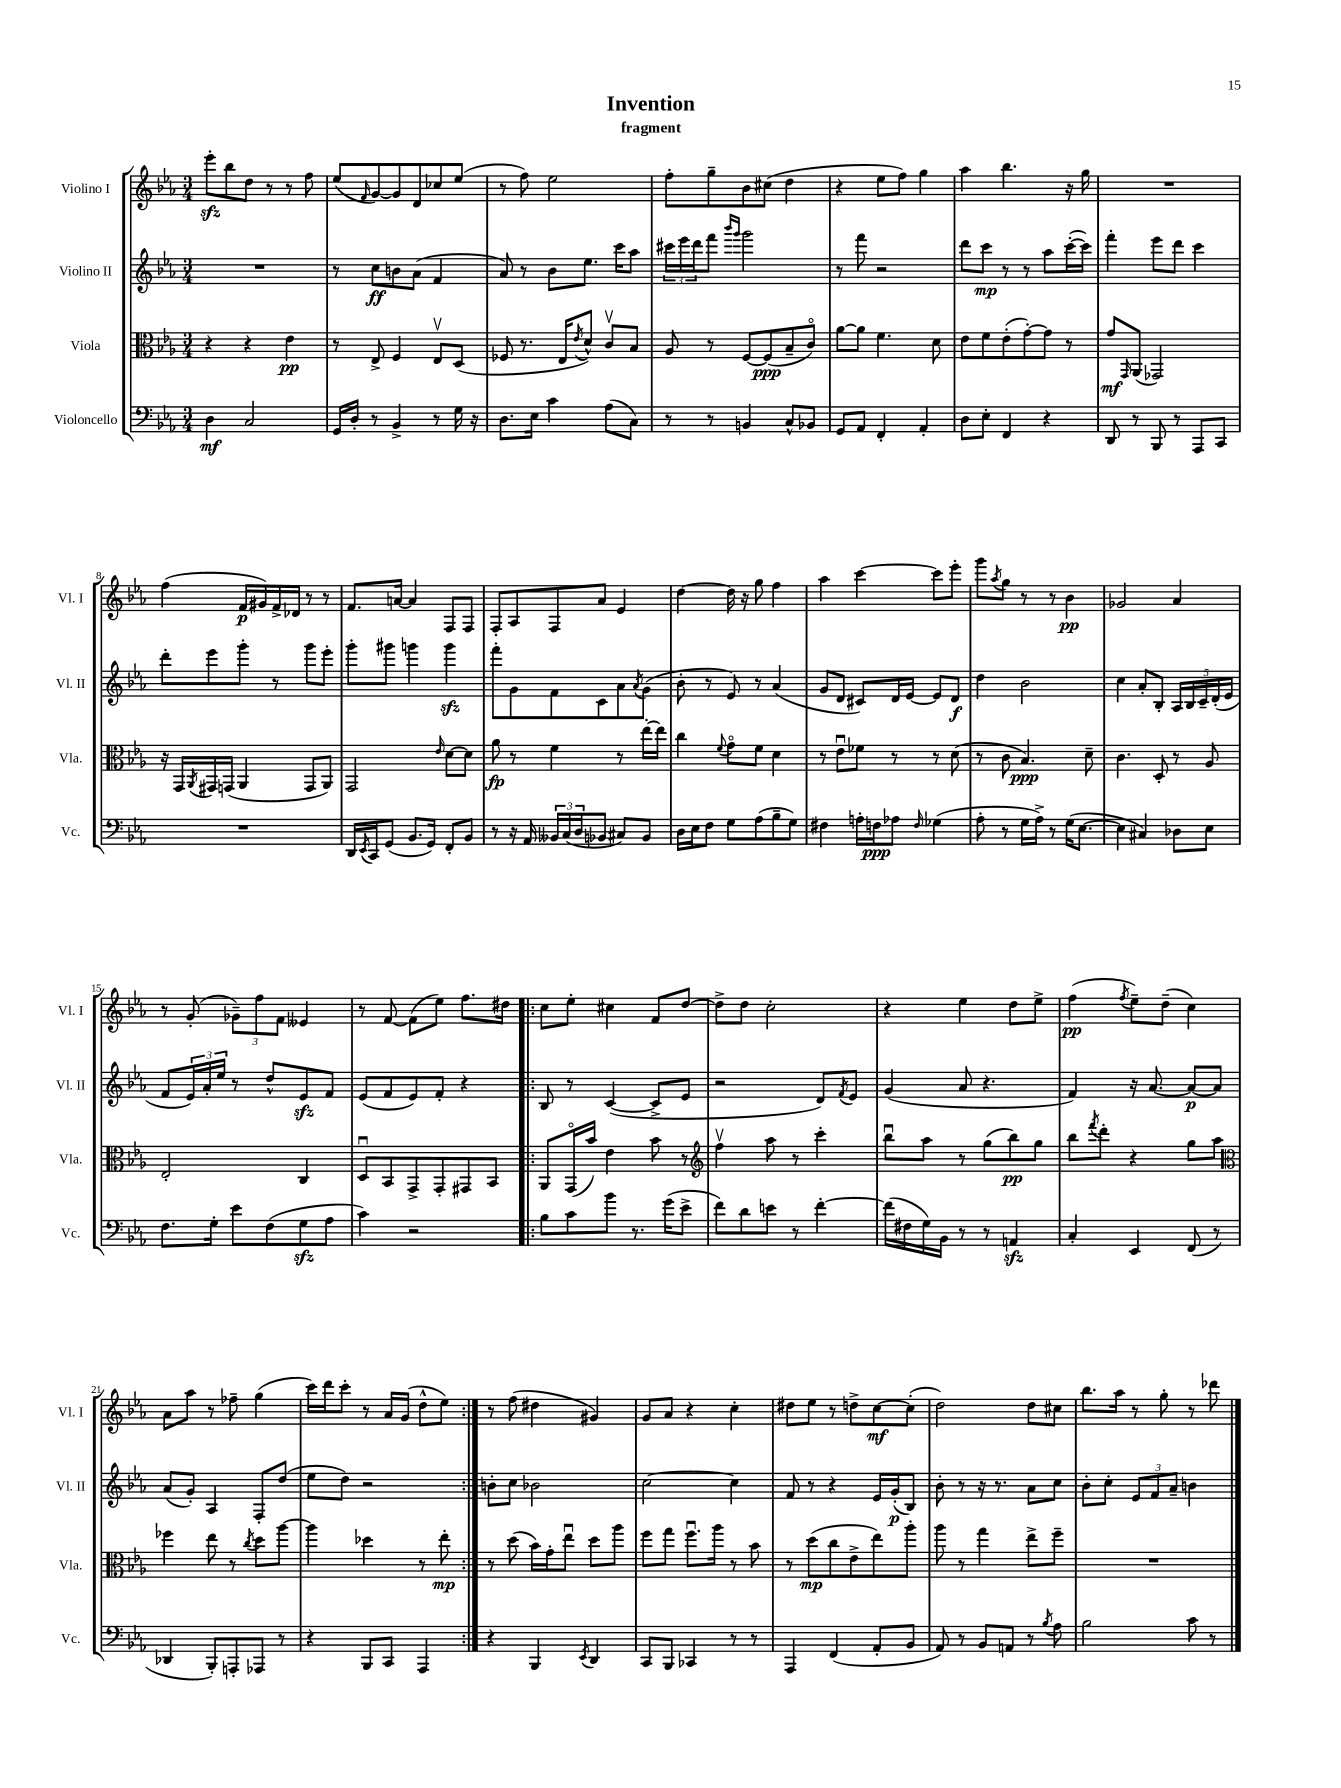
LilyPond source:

\header { title = "Invention" subtitle = "fragment" }
<<
\new StaffGroup <<
\new Staff = "s0" \with { instrumentName = "Violino I" shortInstrumentName = "Vl. I" } {
    \clef treble \key ees \major \numericTimeSignature \time 3/4
    ees'''8-.\sfz bes''8 d''8 r8 r8 f''8 |
    ees''8( \grace { f'16 } g'8~) g'8 d'8 ces''8 ees''8( |
    r8 f''8) ees''2 |
    f''8-. g''8-- bes'8 cis''8( d''4 |
    r4 ees''8 f''8) g''4 |
    aes''4 bes''4. r16 g''16 |
    R2. |
    f''4( f'16\p gis'16) f'16-> des'16 r8 r8 |
    f'8. a'16~ a'4 f8 f8 |
    f8-. aes8 f8 aes'8 ees'4 |
    d''4~ d''16 r16 g''8 f''4 |
    aes''4 c'''4~ c'''8 ees'''8-. |
    g'''8 \acciaccatura { aes''8 } g''8 r8 r8 bes'4\pp |
    ges'2 aes'4 |
    r8 g'8-.( \tuplet 3/2 { ges'8--) f''8 f'8 } eeses'4 |
    r8 f'8~ f'8( ees''8) f''8. dis''16 |
    \repeat volta 2 { c''8 ees''8-. cis''4 f'8 d''8~ |
    d''8-> d''8 c''2-. |
    r4 ees''4 d''8 ees''8-> |
    f''4\pp( \acciaccatura { f''8 } ees''8--) d''8--( c''4) |
    aes'8 aes''8 r8 fes''8-- g''4( |
    c'''16) d'''16 c'''8-. r8 aes'16 g'16( d''8-^ ees''8) | }
    r8 f''8( dis''4 gis'4) |
    g'8 aes'8 r4 c''4-. |
    dis''8 ees''8 r8 d''8-> c''8~\mf c''8-.( |
    d''2) d''8 cis''8 |
    bes''8. aes''16 r8 g''8-. r8 des'''8 \bar "|." |
}
\new Staff = "s1" \with { instrumentName = "Violino II" shortInstrumentName = "Vl. II" } {
    \clef treble \key ees \major \numericTimeSignature \time 3/4
    R2. |
    r8 c''8\ff b'8 aes'8( f'4 |
    aes'8) r8 bes'8 ees''8. c'''16 aes''8 |
    \tuplet 3/2 { cis'''16 ees'''16 d'''16 } f'''8 \grace { bes'''16 g'''16 } g'''2 |
    r8 f'''8 r2 |
    d'''8 c'''8\mp r8 r8 aes''8 c'''16~-.( c'''16) |
    f'''4-. ees'''8 d'''8 c'''4 |
    d'''8-. ees'''8 g'''8-. r8 g'''8 ees'''8-. |
    g'''8-. gis'''8 g'''4 g'''4\sfz |
    f'''8-. g'8 f'8 c'8 aes'8 \acciaccatura { aes'8 } g'8( |
    bes'8-. r8 ees'8) r8 aes'4( |
    g'8 d'8 cis'8) d'16 ees'16~ ees'8 d'8\f |
    d''4 bes'2 |
    c''4 aes'8-. bes8-. \tuplet 5/4 { aes16 bes16 c'16-- d'16-.( ees'16 } |
    f'8 \tuplet 3/2 { ees'16) aes'16-. ees''16 } r8 d''8-^ ees'8\sfz f'8 |
    ees'8( f'8 ees'8) f'8-. r4 |
    \repeat volta 2 { bes8 r8 c'4~( c'8-> ees'8 |
    r2 d'8) \acciaccatura { f'8 } ees'8 |
    g'4( aes'8 r4. |
    f'4) r16 aes'8.~ aes'8~\p aes'8 |
    aes'8( g'8-.) aes4 f8-. d''8( |
    ees''8 d''8) r2 | }
    b'8-. c''8 bes'2 |
    c''2~ c''4 |
    f'8 r8 r4 ees'16 g'16-.\p( bes8) |
    bes'8-. r8 r16 r8. aes'8 c''8 |
    bes'8-. c''8-. \tuplet 3/2 { ees'8 f'8 aes'8-- } b'4 \bar "|." |
}
\new Staff = "s2" \with { instrumentName = "Viola" shortInstrumentName = "Vla." } {
    \clef alto \key ees \major \numericTimeSignature \time 3/4
    r4 r4 ees'4\pp |
    r8 ees8-> f4 ees8\upbow d8( |
    fes8 r8. ees16 \acciaccatura { ees'8 } d'8-^) c'8\upbow bes8 |
    aes8 r8 f8~ f8\ppp( bes8-- c'8\flageolet) |
    aes'8~ aes'8 f'4. d'8 |
    ees'8 f'8 ees'8-.( g'8~-.) g'8 r8 |
    g'8\mf \grace { g,16 } aes,8( ges,2) |
    r16 g,16 \acciaccatura { aes,8 } gis,16 g,16( aes,4 g,8 aes,8) |
    g,2 \grace { ees'16 } d'8~ d'8 |
    aes'8\fp r8 f'4 r8 ees''16~-. ees''16 |
    c''4 \appoggiatura { f'8 } g'8\flageolet f'8 d'4 |
    r8 ees'8\downbow fes'8 r8 r8 d'8( |
    r8 c'8 bes4.\ppp) d'8-- |
    c'4. d8-. r8 aes8 |
    ees2-. c4 |
    d8\downbow bes,8 g,8-> g,8-. gis,8 bes,8 |
    \repeat volta 2 { aes,8 g,16\flageolet( bes'16) ees'4 bes'8 r8 |
    \clef treble f''4\upbow aes''8 r8 c'''4-. |
    bes''8\downbow aes''8 r8 g''8( bes''8\pp) g''8 |
    bes''8 \acciaccatura { f'''8 } d'''8-. r4 g''8 aes''8 |
    \clef alto fes''4 ees''8 r8 \acciaccatura { c''8 } d''8 aes''8~ |
    aes''4 des''4 r8 ees''8-.\mp | }
    r8 d''8( bes'16) g'16-. ees''8\downbow d''8 aes''8 |
    f''8 g''8 f''8.\downbow aes''16 r8 bes'8 |
    r8 d''8\mp( c''8 ees'8-> ees''8) aes''8-. |
    aes''8 r8 g''4 ees''8-> f''8-- |
    R2. \bar "|." |
}
\new Staff = "s3" \with { instrumentName = "Violoncello" shortInstrumentName = "Vc." } {
    \clef bass \key ees \major \numericTimeSignature \time 3/4
    d4\mf c2 |
    g,16 d16-. r8 bes,4-> r8 g16 r16 |
    d8. ees16 c'4 aes8( c8) |
    r8 r8 b,4 c8-^ bes,8 |
    g,8 aes,8 f,4-. aes,4-. |
    d8 ees8-. f,4 r4 |
    d,8 r8 bes,,8 r8 aes,,8 c,8 |
    R2. |
    d,16 \acciaccatura { ees,8 } c,16 g,8( bes,8. g,16) f,8-. bes,8 |
    r8 r16 aes,16 \tuplet 3/2 { beses,16 c16( d16 } bes,8 cis8) bes,8 |
    d16 ees16 f8 g8 aes8( bes8-- g8) |
    fis4 a16-. f16\ppp aes8 \grace { f16 } ges4( |
    aes8-. r8 g16 aes16->) r8 g16( ees8.~ |
    ees4 cis4) des8 ees8 |
    f8. g16-. ees'8 f8( g8\sfz aes8 |
    c'4) r2 |
    \repeat volta 2 { bes8 c'8 bes'8 r8. g'16( ees'8-> |
    f'8) d'8 e'8 r8 f'4~-. |
    f'16( fis16 g16) bes,16 r8 r8 a,4\sfz |
    c4-. ees,4 f,8( r8 |
    des,4 bes,,8-.) a,,8-. aes,,8 r8 |
    r4 bes,,8 c,8 aes,,4 | }
    r4 bes,,4 \acciaccatura { ees,8 } d,4 |
    c,8 bes,,8 ces,4 r8 r8 |
    aes,,4 f,4( aes,8-. bes,8 |
    aes,8) r8 bes,8 a,8 r8 \acciaccatura { bes8 } aes8 |
    bes2 c'8 r8 \bar "|." |
}
>>
>>
